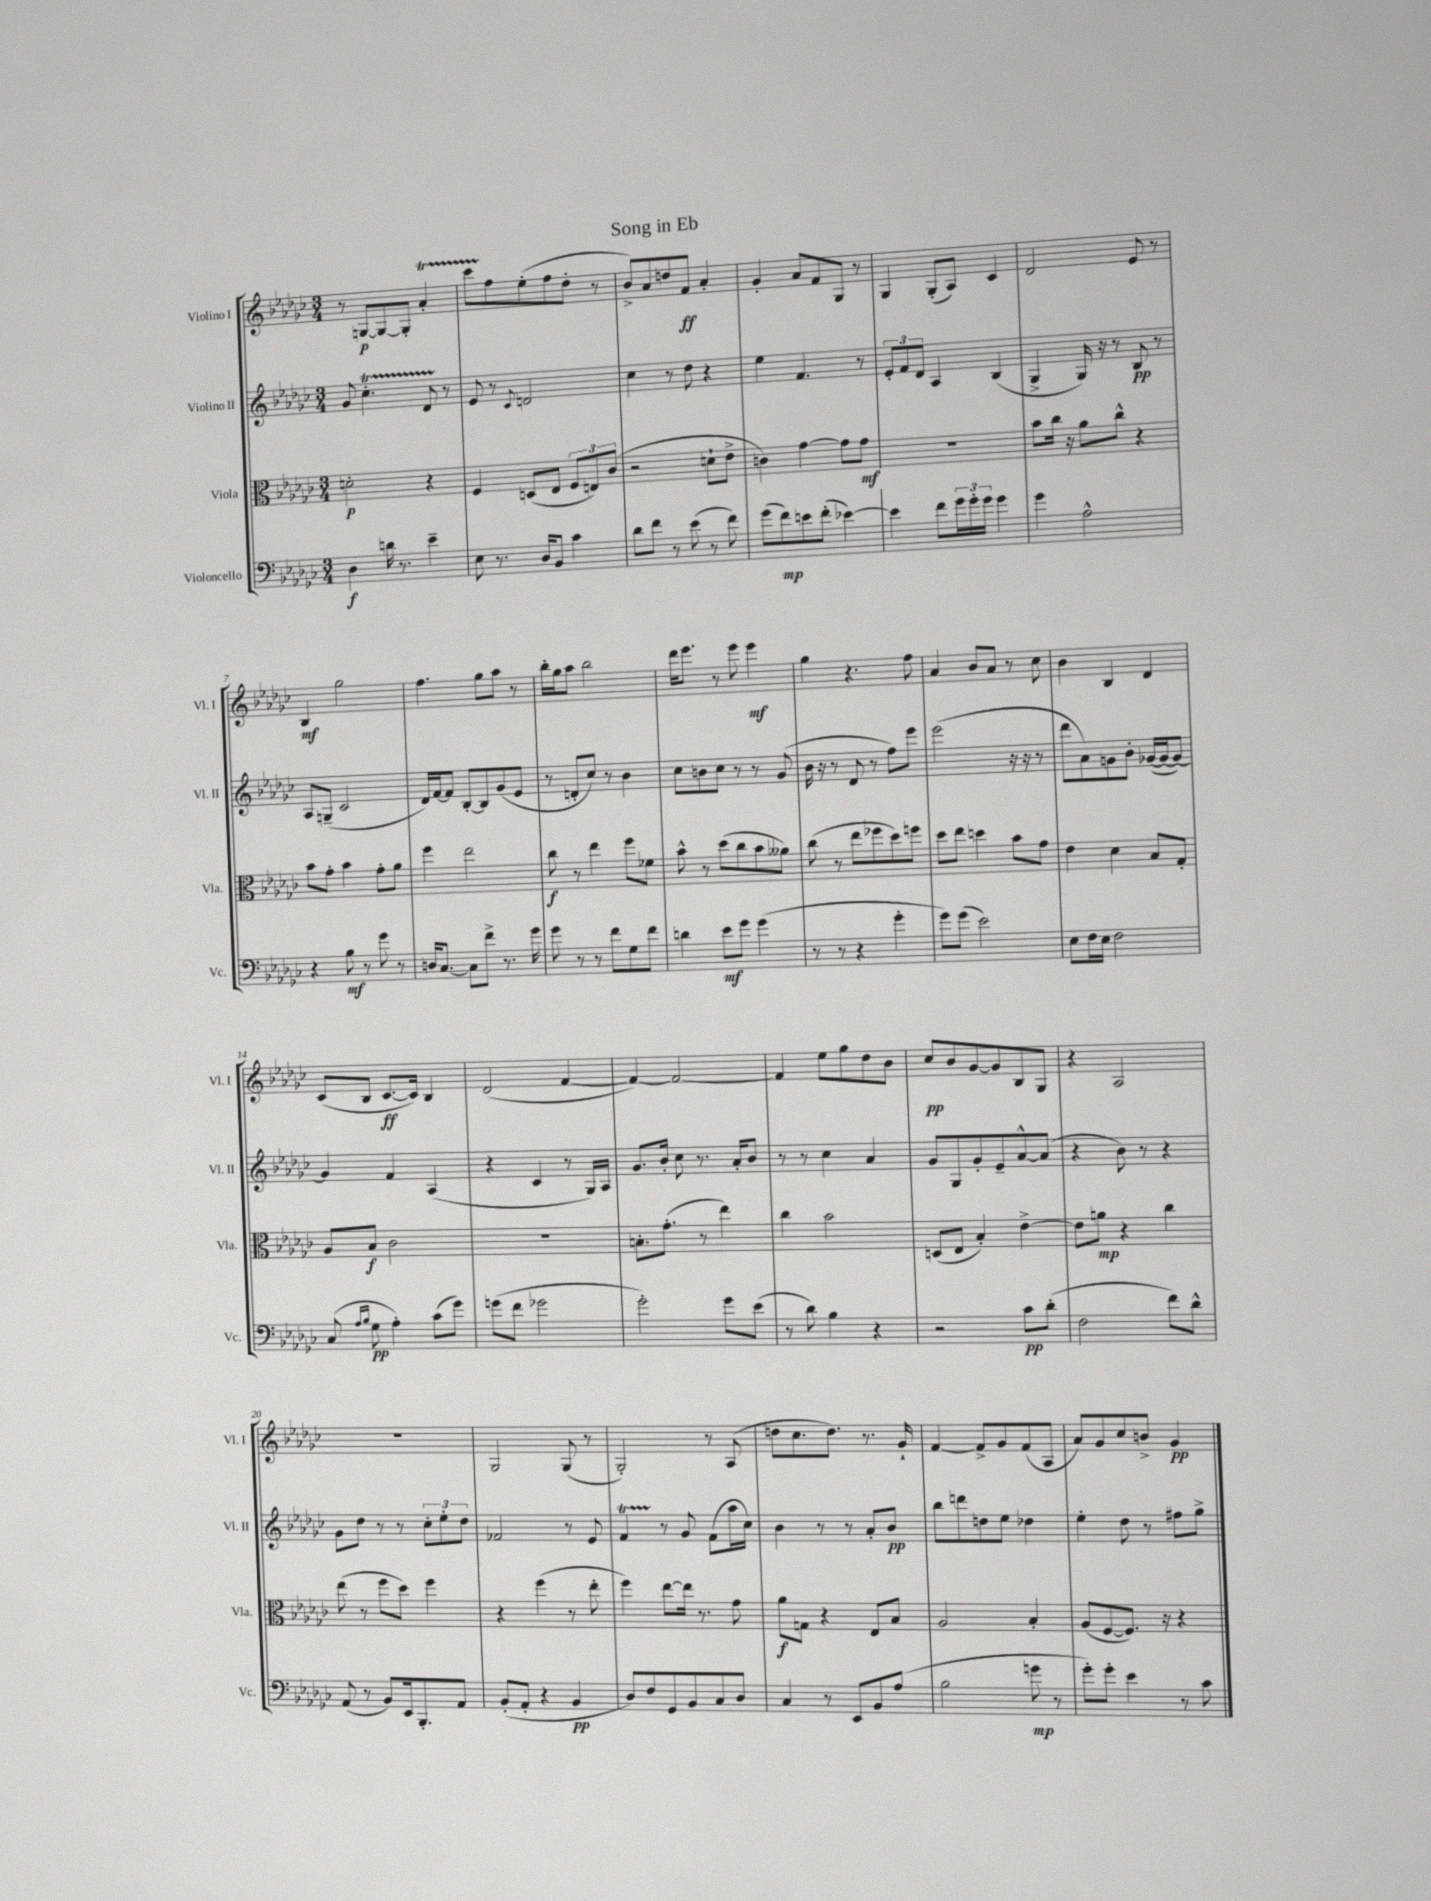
\header { title = "Song in Eb" }
<<
\new StaffGroup <<
\new Staff = "s0" \with { instrumentName = "Violino I" shortInstrumentName = "Vl. I" } {
    \clef treble \key ges \major \numericTimeSignature \time 3/4
    r8 g8~\p g8~ g8-. aes'4-.\startTrillSpan |
    ces'''8 f''8\stopTrillSpan ees''8-.( f''8 des''8-. r8 |
    bes'8->) aes'8 d''8 f'8\ff aes'4-. |
    ges'4-. aes'8 f'8 ges8 r8 |
    ges4 ges8-.( aes8) ces'4 |
    des'2 ees'8 r8 |
    bes4\mf ges''2 |
    f''4. ges''8 aes''8 r8 |
    bes''16-. ges''16 aes''8 bes''2 |
    des'''16 ees'''8. r8 ees'''8 ees'''4\mf |
    ges''4 r4. f''8 |
    aes'4 bes'8 aes'8 r8 ces''8 |
    bes'4 bes4 des'4 |
    ces'8( bes8 ces'8.~\ff ces'16) bes4 |
    des'2( f'4~ |
    f'4~) f'2~ |
    f'4 ees''8 ges''8 des''8 bes'8 |
    ces''8\pp bes'8 ges'8~ ges'8 bes8 ges8 |
    r4 aes2 |
    R2. |
    ges2 ges8( r8 |
    ges2-.) r8 aes8( |
    d''8 ces''8. d''8.) r8. ges'16-! |
    f'4~ f'8-> ges'8 f'8( aes8 |
    aes'8) ges'8 ces''8 b'8-> ges'4\pp \bar "|." |
}
\new Staff = "s1" \with { instrumentName = "Violino II" shortInstrumentName = "Vl. II" } {
    \clef treble \key ges \major \numericTimeSignature \time 3/4
    ges'8 ces''4.-.\startTrillSpan des'8 r8\stopTrillSpan |
    ees'8 r8 \appoggiatura { ces'8 } d'2 |
    ces''4 r8 des''8 r4 |
    ees''4 f'4. r8 |
    \tuplet 3/2 { ees'8-. f'8 des'8 } aes4 bes4( |
    ges4-> ges16) r16 r8 bes8\pp r8 |
    aes8 g8--( ces'2 |
    des'16) f'16~ f'8 bes8~-. bes8 ges'8( ees'8 |
    r8 d'8-. ces''8) r8 bes'4 |
    ces''8 b'8 ces''8 r8 r8 ges'8( |
    bes'16 r16 r8 des'8 r8 f''8) ees'''8 |
    ees'''2( r16 r16 r8 |
    des'''8 aes'8) g'8 bes'8-. ges'16~( ges'16~ ges'8~) |
    ges'4 f'4 aes4( |
    r4 ces'4 r8 ges16) aes16 |
    ges'8. bes'16-. ces''8 r8. aes'16-. bes'8 |
    r8 r8 ces''4 aes'4 |
    ges'8 ges8 ges'8-. ees'8-- aes'8~-^ aes'8( |
    r4 bes'8) r8 r4 |
    ges'8 des''8 r8 r8 \tuplet 3/2 { ces''8-. ees''8-. des''8 } |
    fes'2 r8 ees'8 |
    f'4\startTrillSpan r8\stopTrillSpan ges'8 f'8( aes''16 ces''16) |
    bes'4 r8 r8 aes'8-. bes'8\pp |
    bes''8 d'''8 d''8 ees''8 des''4 |
    ees''4-. des''8 r8 fis''8 ges''8-> \bar "|." |
}
\new Staff = "s2" \with { instrumentName = "Viola" shortInstrumentName = "Vla." } {
    \clef alto \key ges \major \numericTimeSignature \time 3/4
    d'2-.\p r4 |
    f4 d8( ees8 \tuplet 3/2 { f8 e8) ces'8( } |
    r2 d'8-! ees'8-> |
    c'4) ges'4~ ges'8 ges'8\mf |
    R2. |
    bes'8 ces''16 r16 aes'8 ces''8-^ r4 |
    bes'8 ges'8-. bes'4 ges'8-. aes'8 |
    f''4 ees''2 |
    ces''8\f r8 ees''4 f''8 fes'8 |
    bes'8-^ r8 des''8( ces''8 bes'8 aeses'8) |
    ces''8( r8 ees''8 fes''8 des''8) f''8 |
    des''8 ees''8 d''4 bes'8 ges'8 |
    ees'4 des'4 bes8 ges8-. |
    aes8 bes8\f ces'2 |
    R2. |
    b8.-. ges'8.-.( r8 ees''4) |
    ces''4 bes'2 |
    d8( ees8 bes4-.) ees'4~-> |
    ees'8 a'8\mp r4 ces''4 |
    ees''8( r8 f''8 des''8) f''4 |
    r4 f''4( r8 ees''8-. |
    f''4) ees''8~ ees''16 r8. ges'8 |
    aes'8\f g8 r4 ees8 bes8 |
    aes2 bes4-. |
    aes8( f8~ f8.) r16 r4 \bar "|." |
}
\new Staff = "s3" \with { instrumentName = "Violoncello" shortInstrumentName = "Vc." } {
    \clef bass \key ges \major \numericTimeSignature \time 3/4
    des4\f d'16 r8. ees'4-- |
    ees8 r8. des16 bes,8 ces'4 |
    des'8 f'8 r8 ees'8( r8 f'8) |
    ges'8( f'8\mp) e'8 f'8-.( ees'4~) |
    ees'4 f'8 \tuplet 3/2 { ges'16 ges'16-. ges'16 } ges'4 |
    ges'4 aes2-^ |
    r4 bes8\mf r8 ges'8 r8 |
    d16 ces8.~ ces8 f'8-> r8. ges'16 |
    ges'8 r8 r8 f'8 ges8 f'8 |
    d'4 ees'8\mf ges'8 ges'4( |
    r8 r8 r4 ges'4-. |
    ges'8) ges'8( ees'2) |
    ees8 f16 ees16 f2 |
    ces8( \grace { aes16 bes16 } ges8\pp aes4-.) ces'8( ges'8) |
    g'8( f'8 ges'2 |
    ges'2-.) ges'8 ees'8( |
    r8 des'8) bes4 r4 |
    r2 ces'8\pp des'8-.( |
    f2 f'8) des'8-^ |
    aes,8( r8 bes,8) ees,16 bes,,8.-. aes,8 |
    bes,8-.( aes,8-. r4 bes,4\pp |
    des8) f8 ges,8 bes,8 ces8 des8 |
    ces4 r8 ees,8 bes,8 aes8( |
    bes2 g'8\mp r8 |
    ges'8-.) ges'8-. ees'4 r8 ces'8 \bar "|." |
}
>>
>>
